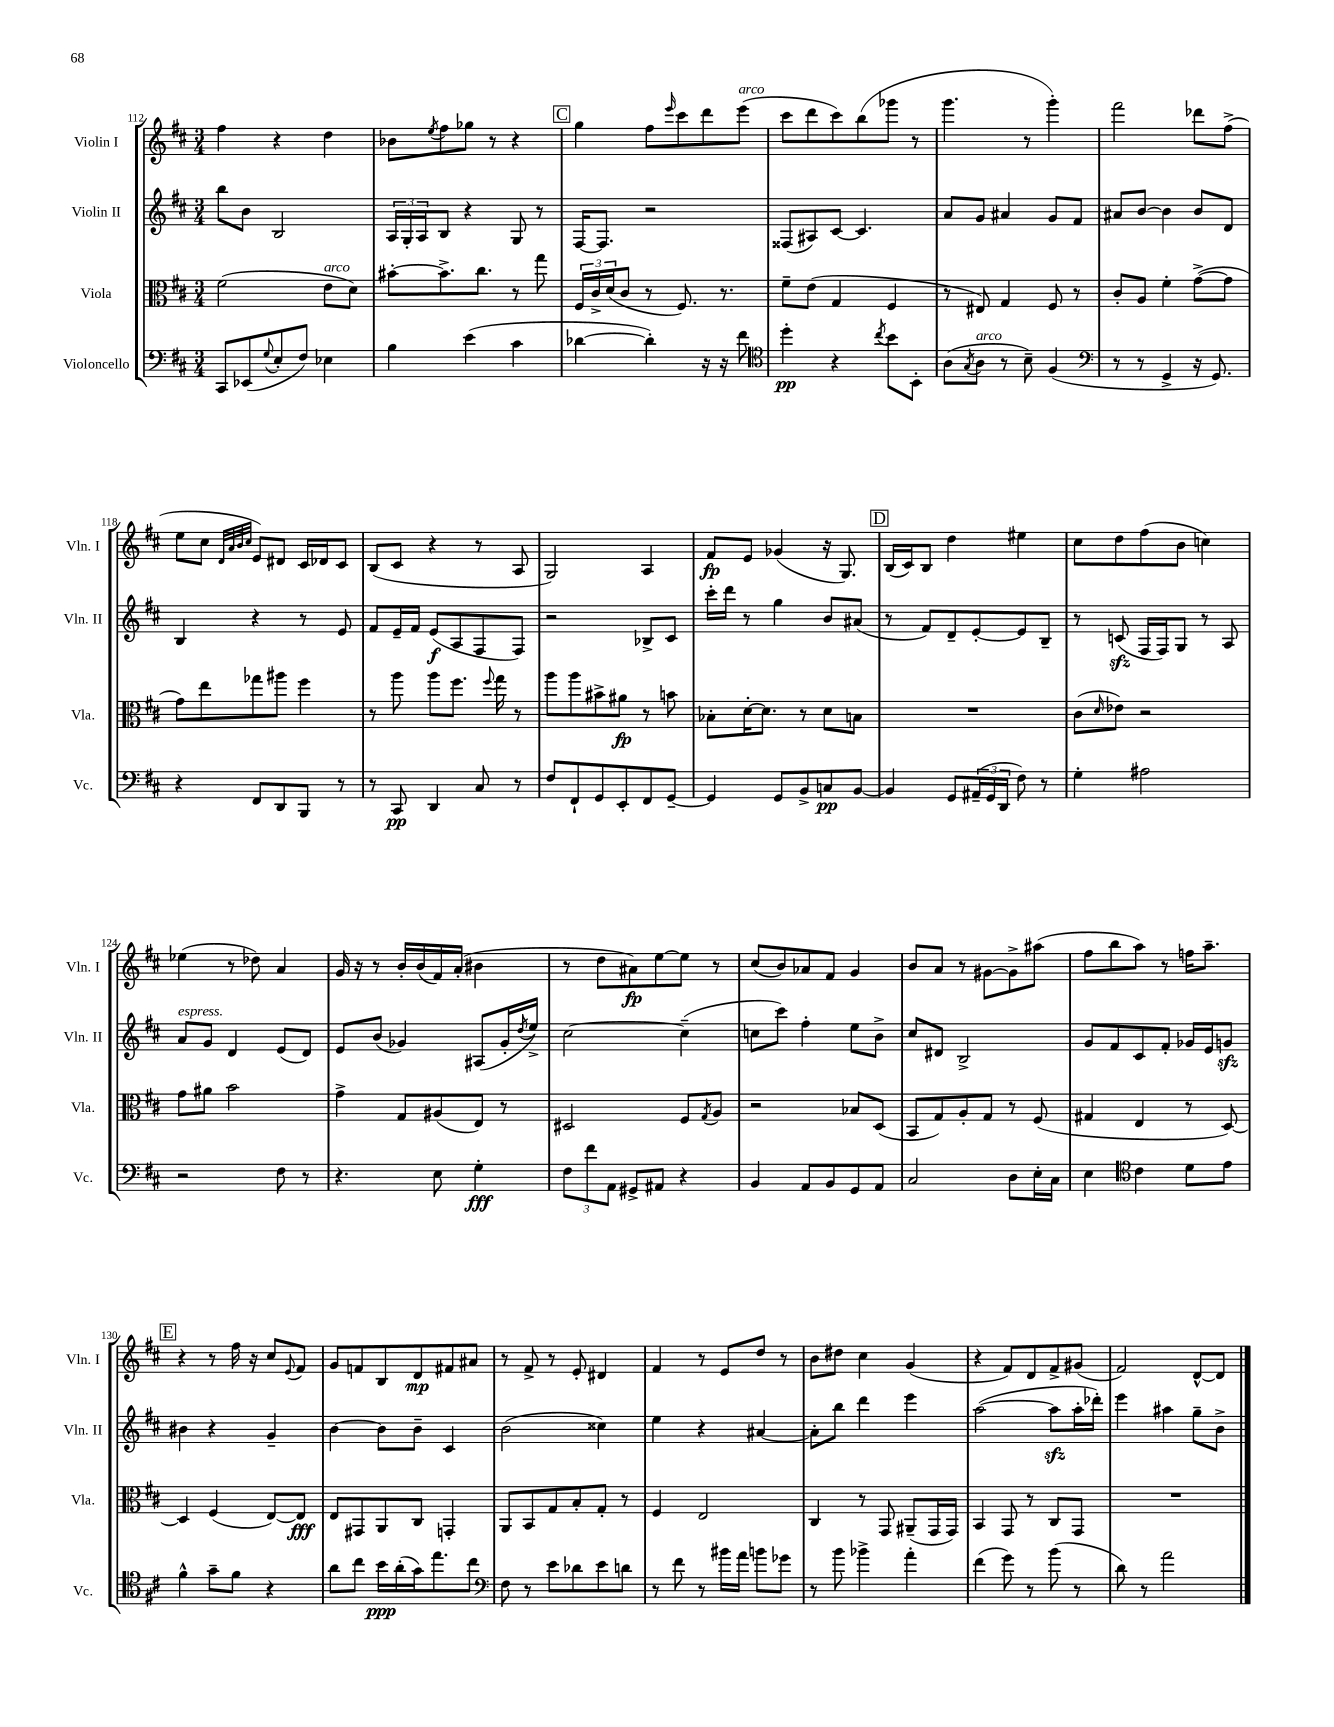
<<
\new StaffGroup <<
\new Staff = "s0" \with { instrumentName = "Violin I" shortInstrumentName = "Vln. I" } {
    \clef treble \key d \major \numericTimeSignature \time 3/4
    fis''4 r4 d''4 |
    bes'8 \acciaccatura { e''8 } fis''8 ges''8 r8 r4 |
    \mark \markup { \box "C" } g''4 fis''8 \grace { e'''16 } cis'''8 d'''8 e'''8^\markup { \italic "arco" }( |
    cis'''8 d'''8 cis'''8) b''8( ges'''8 r8 |
    g'''4. r8 g'''4-.) |
    fis'''2 des'''8 fis''8->( |
    e''8 cis''8 \grace { d'32 a'32 b'32 cis''32 } e'8) dis'8 cis'16 des'16 cis'8 |
    b8( cis'8 r4 r8 a8 |
    g2) a4 |
    fis'8\fp e'8 ges'4( r16 g8.) |
    \mark \markup { \box "D" } b16( cis'16) b8 d''4 eis''4 |
    cis''8 d''8 fis''8( b'8 c''4) |
    ees''4( r8 des''8) a'4 |
    g'16 r16 r8 b'16-. b'16( fis'16) a'16-.( bis'4 |
    r8 d''8 ais'8\fp) e''8~ e''8 r8 |
    cis''8( b'8) aes'8 fis'8 g'4 |
    b'8 a'8 r8 gis'8~ gis'8-> ais''8( |
    fis''8 b''8 a''8) r8 f''16 a''8.-- |
    \mark \markup { \box "E" } r4 r8 fis''16 r16 cis''8 \appoggiatura { e'8 } fis'8 |
    g'8 f'8 b8 d'8\mp fis'8 ais'8 |
    r8 fis'8-> r8 e'8-. dis'4 |
    fis'4 r8 e'8 d''8 r8 |
    b'8 dis''8 cis''4 g'4( |
    r4 fis'8) d'8 fis'8-> gis'8( |
    fis'2) d'8~-^ d'8 \bar "|." |
}
\new Staff = "s1" \with { instrumentName = "Violin II" shortInstrumentName = "Vln. II" } {
    \clef treble \key d \major \numericTimeSignature \time 3/4
    b''8 b'8 b2 |
    \tuplet 3/2 { a16 g16-. a16 } b8 r4 g8 r8 |
    \mark \markup { \box "C" } fis16~ fis8. r2 |
    fisis8( ais8) cis'8~ cis'4. |
    a'8 g'8 ais'4 g'8 fis'8 |
    ais'8 b'8~ b'4 b'8 d'8 |
    b4 r4 r8 e'8 |
    fis'8 e'16-- fis'16 e'8\f( a8 fis8 fis8) |
    r2 bes8-> cis'8 |
    cis'''16-. d'''16 r8 g''4 b'8 ais'8( |
    \mark \markup { \box "D" } r8 fis'8) d'8-- e'8~-. e'8 b8-- |
    r8 c'8\sfz( fis16 fis16) g8 r8 a8 |
    a'8^\markup { \italic "espress." } g'8 d'4 e'8( d'8) |
    e'8 b'8( ges'4) ais8( ges'16-. \acciaccatura { d''8 } e''16->) |
    cis''2~ cis''4--( |
    c''8 cis'''8) fis''4-. e''8 b'8-> |
    cis''8 dis'8 b2-> |
    g'8 fis'8 cis'8 fis'8-. ges'16 e'16 g'8\sfz |
    \mark \markup { \box "E" } bis'4 r4 g'4-- |
    b'4~ b'8 b'8-- cis'4 |
    b'2( cisis''4) |
    e''4 r4 ais'4~ |
    ais'8-. b''8 d'''4 e'''4 |
    a''2~( a''8\sfz a''16-. des'''16-.) |
    e'''4 ais''4 g''8-- b'8-> \bar "|." |
}
\new Staff = "s2" \with { instrumentName = "Viola" shortInstrumentName = "Vla." } {
    \clef alto \key d \major \numericTimeSignature \time 3/4
    fis'2( e'8^\markup { \italic "arco" } d'8) |
    bis'8~-. bis'8.-> cis''8. r8 g''8 |
    \mark \markup { \box "C" } \tuplet 3/2 { fis16 cis'16-> d'16( } cis'8 r8 fis8.) r8. |
    fis'8-- e'8( g4 fis4 |
    r8 eis8) g4 fis8 r8 |
    cis'8-. a8 fis'4-. g'8~->( g'8 |
    g'8) e''8 ges''8 ais''8 fis''4 |
    r8 a''8 a''8 fis''8. \appoggiatura { fis''8 } g''16 r8 |
    a''8 a''8 bis'8-> ais'8\fp r8 b'8 |
    bes8-. d'16~-. d'8. r8 d'8 b8 |
    \mark \markup { \box "D" } R2. |
    cis'8( \grace { d'16 } ees'8) r2 |
    g'8 ais'8 b'2 |
    g'4-> g8 ais8( e8) r8 |
    dis2 fis8 \acciaccatura { g8 } a8 |
    r2 bes8 d8( |
    b,8 g8) a8-. g8 r8 fis8( |
    gis4 e4 r8 d8~) |
    \mark \markup { \box "E" } d4 fis4( e8~) e8\fff |
    e8 gis,8 a,8 cis8 g,4-. |
    a,8 b,8 g8 b8-. g8-. r8 |
    fis4 e2 |
    cis4 r8 g,8 ais,8--( g,16 g,16) |
    b,4 g,8 r8 cis8 g,8 |
    R2. \bar "|." |
}
\new Staff = "s3" \with { instrumentName = "Violoncello" shortInstrumentName = "Vc." } {
    \clef bass \key d \major \numericTimeSignature \time 3/4
    cis,8 ees,8( \appoggiatura { g8 } e8-. fis8) ees4 |
    b4 e'4( cis'4 |
    \mark \markup { \box "C" } des'4~ des'4-.) r16 r16 fis'8 |
    \clef tenor d''4-.\pp r4 \acciaccatura { cis''8 } b'8 b,8-. |
    a8( \acciaccatura { g8 } a8^\markup { \italic "arco" } r8 b8--) fis4( |
    \clef bass r8 r8 g,4-> r16 g,8.) |
    r4 fis,8 d,8 b,,8 r8 |
    r8 cis,8\pp d,4 cis8 r8 |
    fis8 fis,8-! g,8 e,8-. fis,8 g,8~-- |
    g,4 g,8 b,8-> c8\pp b,8~ |
    \mark \markup { \box "D" } b,4 g,8 \tuplet 3/2 { ais,16--( g,16 d,16 } fis8) r8 |
    g4-. ais2 |
    r2 fis8 r8 |
    r4. e8 g4-.\fff |
    \tuplet 3/2 { fis8 fis'8 a,8 } gis,8-> ais,8 r4 |
    b,4 a,8 b,8 g,8 a,8 |
    cis2 d8 e16-. cis16 |
    e4 \clef tenor cis'4 d'8 e'8 |
    \mark \markup { \box "E" } fis'4-^ g'8-- fis'8 r4 |
    a'8 cis''8 b'16\ppp a'16-.( g'16) e''8. cis''8 |
    \clef bass fis8 r8 e'8 des'8 e'8 d'8 |
    r8 fis'8 r8 bis'16 a'16 b'8 ges'8 |
    r8 b'8 bes'4-> a'4-. |
    fis'4( g'8) r8 b'8( r8 |
    d'8) r8 a'2 \bar "|." |
}
>>
>>
\layout { \context { \Score currentBarNumber = #112 } }
